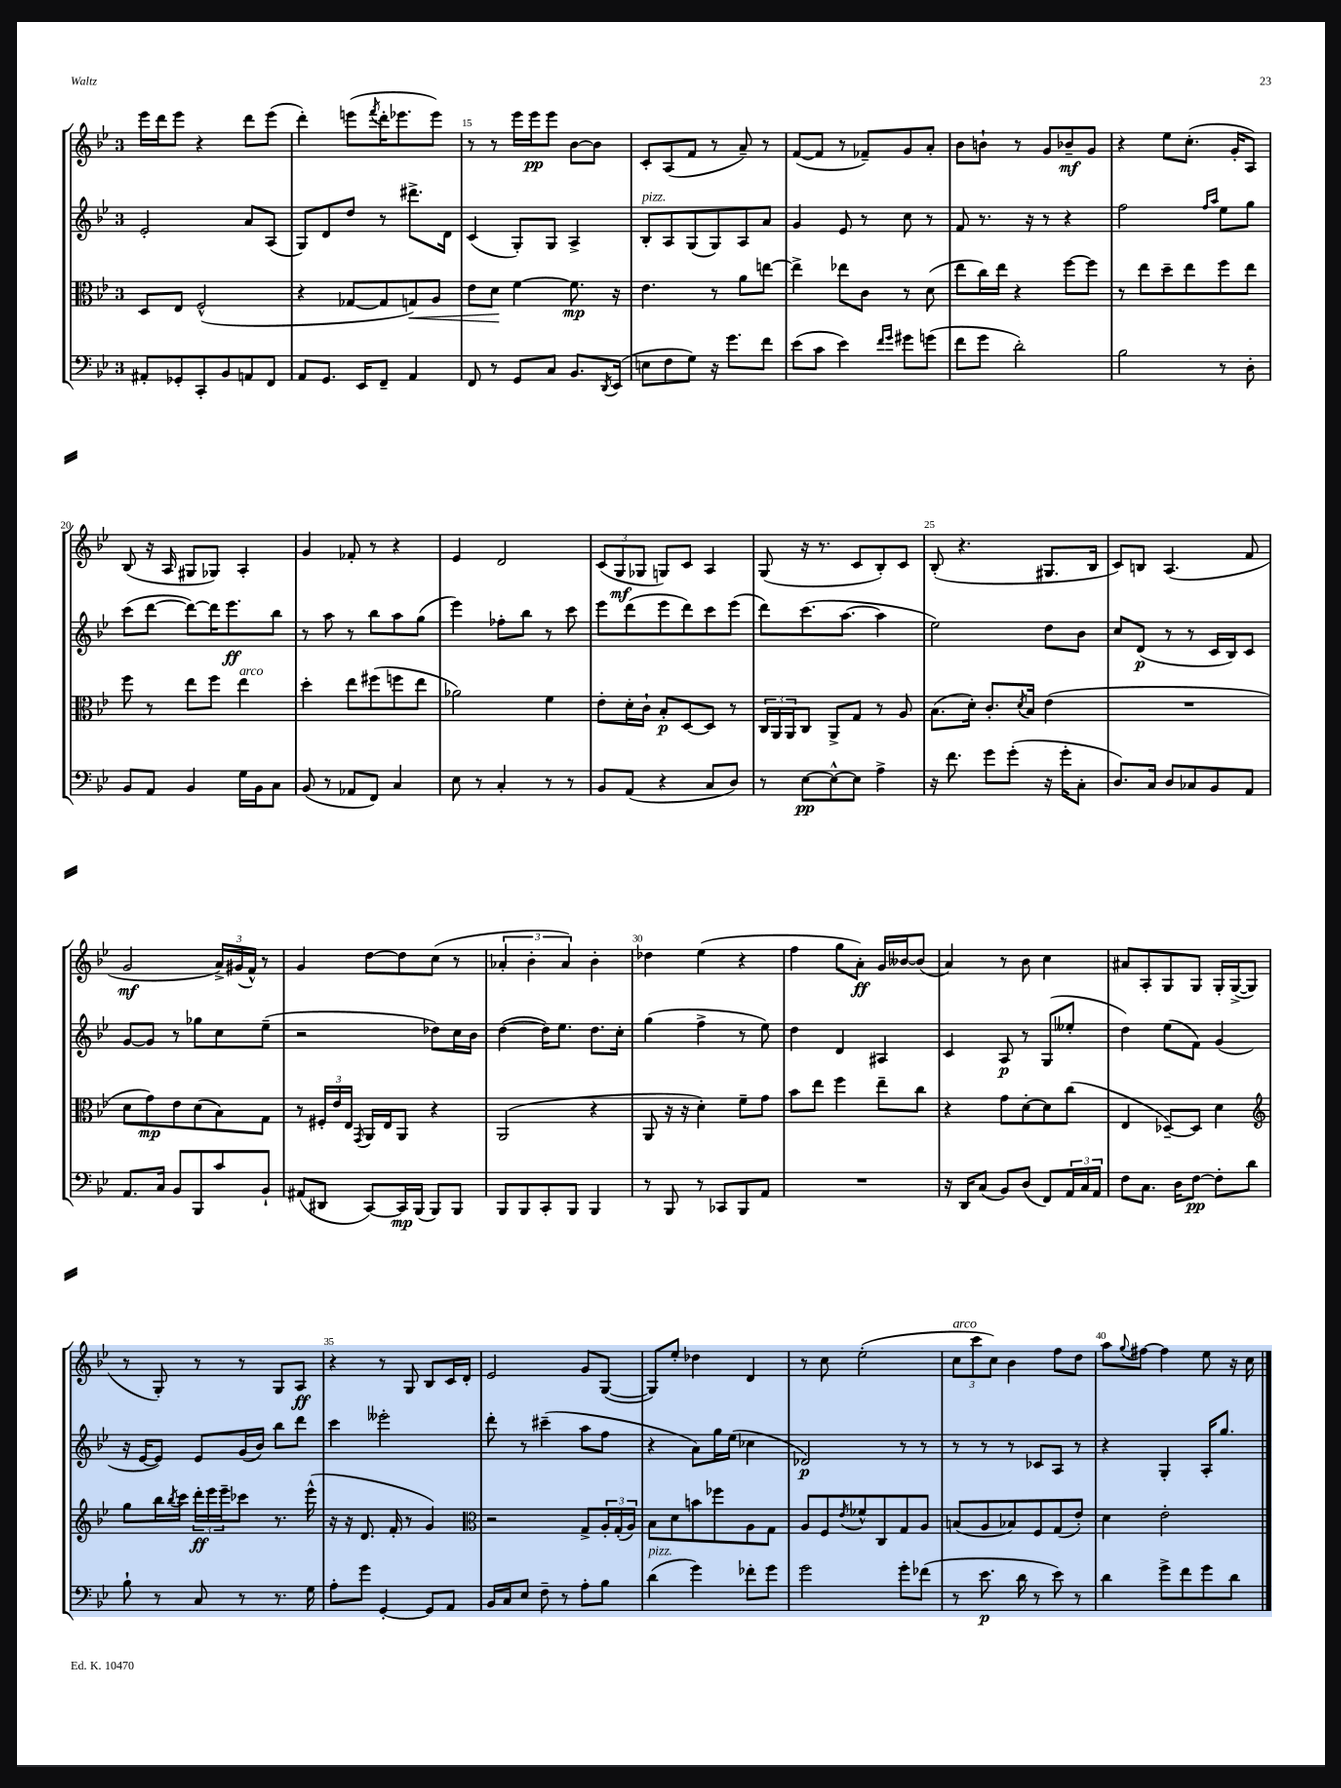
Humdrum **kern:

**kern	**kern	**kern	**kern
*staff4	*staff3	*staff2	*staff1
*clefF4	*clefC3	*clefG2	*clefG2
*k[b-e-]	*k[b-e-]	*k[b-e-]	*k[b-e-]
*M3/4	*M3/4	*M3/4	*M3/4
8AA#'	8D	2e-'	16eee-
.	.	.	16ddd
8GG-'	8E-	.	8eee-
8CC'	(2F^^	.	4r
8BB-	.	.	.
8AA	.	8a	8ddd
8FF	.	(8A	(8eee-
=	=	=	=
8AA	4r	8G)	4ddd')
8.GG	.	8d	.
.	[8G-	8dd	(8eee
16EE-	.	.	.
.	.	.	8qfff
8FF~	8G-]	8r	16ddd'
.	.	.	8.eee-
4AA	8G)	8.ddd#^	.
.	8A	.	8eee-)
.	.	16d	.
=	=	=	=
8FF	8e-	(4c	8r
8r	8d	.	8r
8GG	[4f	8G')	16eee-
.	.	.	16eee-
8C	.	8G	8eee-
8.BB-	8.f]	4A^	[8b-
.	.	.	8b-]
8qDD	.	.	.
(16EE-	16r	.	.
=	=	=	=
8E	4.e-	8B-'	8c'
8F	.	8A	(8A
8G)	.	(8G	8f
16r	8r	8G)	8r
8.g	.	.	.
.	8a	8A	8a~)
8f	[8ee	8a	8r
=	=	=	=
(8e-	4ee^]	4g	([8f
8c	.	.	8f]
4e-)	8ee-	8e-	8r
.	8c	8r	8f-~)
16qqf	.	.	.
16qqg	.	.	.
8g#	8r	8cc	8g
(8g	(8d	8r	8a'
=	=	=	=
8f	8ee-	8f	8b-
8g	16cc)	8.r	8b`
.	16ee-	.	.
2d')	4r	.	8r
.	.	16r	.
.	.	8r	8g
.	[8ff	4r	8b-~
.	8ff]	.	8g
=	=	=	=
2B-	8r	2ff	4r
.	8ee-	.	.
.	8dd~	.	8ee-
.	8ee-	.	(8.cc'
.	.	16qqff	.
.	.	16qqaa	.
8r	8ff	8ee-	.
.	.	.	16g'
8D'	8ee-	8gg	8A)
=	=	=	=
8BB-	8ff	(8ccc	(8B-
8AA	8r	[8ddd	16r
.	.	.	16A
4BB-	8ee-	8ddd_)	8G#
.	8ff	16ddd]	8G-)
.	.	8.eee-	.
16G	4ee-	.	4A'
16BB-	.	.	.
8C	.	8bb-	.
=	=	=	=
(8BB-	4dd'	8r	4g
8r	.	8aa	.
8AA-	8ee-	8r	8f-'
8FF)	(8ff#	8bb-	8r
4C	8ff	8aa	4r
.	8ee-	(8gg	.
=	=	=	=
8E-	2a-)	4eee-)	4e-
8r	.	.	.
4C'	.	8ff-'	2d
.	.	8bb-	.
8r	4f	8r	.
8r	.	8ccc	.
=	=	=	=
8BB-	8e-'	8eee-	(12c
.	.	.	12G
(8AA	16d'	(8ddd	.
.	.	.	12G-
.	16c`	.	.
4r	8B-'	8eee-	8G)
.	[8D	8ddd)	8c
8C	8D]	8ccc	4A
8D)	8r	(8eee-	.
=	=	=	=
8r	24C	8ddd)	(8G
.	24AA	.	.
.	24AA	.	.
[8E-	8C	(8.ccc	16r
.	.	.	8.r
8E-^^_	8AA^	.	.
.	.	[8.aa	.
8E-]	8G	.	8c
4A^	8r	4aa]	8B-')
.	8A	.	8c
=	=	=	=
16r	(8.B-	2ee-)	(8B-'
8.f	.	.	.
.	.	.	4.r
.	16d')	.	.
8g	8.c'	.	.
(8g'	.	.	.
.	8qd	.	.
.	16B-	.	.
16r	(4e-	8dd	8.G#
16g'	.	.	.
8C'	.	8b-	.
.	.	.	16B-
=	=	=	=
8.D)	2.r	8cc	8c)
.	.	(8d	8B
16C	.	.	.
8D	.	8r	(4.A
8C-	.	8r	.
8BB-	.	16c	.
.	.	16B-)	.
8AA	.	8c	8f
=	=	=	=
8.AA	8d	[8g	2g
.	8g)	8g]	.
16C	.	.	.
8BB-	8e-	8r	.
8BBB-	(8d	8gg-	.
8c	8B-)	8cc	24a^)
.	.	.	(24g#
.	.	.	24f^^)
8BB-`	8G	(8ee-~	8r
=	=	=	=
(8AA#	8r	2r	4g
8DD#	24F#'	.	.
.	24e-	.	.
.	24E-	.	.
.	8qGG	.	.
[8CC)	16AA	.	[8dd
.	16E-	.	.
16CC]	8AA	.	8dd]
(16BBB-	.	.	.
8BBB-)	4r	8dd-)	(8cc
8BBB-	.	16cc	8r
.	.	16b-	.
=	=	=	=
8BBB-	(2AA	([4dd	6a-'
8BBB-	.	.	.
.	.	.	6b-'
8CC'	.	16dd])	.
.	.	8.ee-	.
.	.	.	6a-)
8BBB-	.	.	.
4BBB-	4r	8.dd	4b-'
.	.	16cc'	.
=	=	=	=
8r	8AA	(4gg	4dd-
8BBB-	16r	.	.
.	16r	.	.
8r	4d')	4ff^	(4ee-
8CC-	.	.	.
8BBB-	8f~	8r	4r
8AA	8g	8ee-)	.
=	=	=	=
2.r	8b-	4dd	4ff
.	8ee-	.	.
.	4ff	4d	8gg
.	.	.	8a')
.	8ee-~	4A#	16g
.	.	.	[16b--
.	8cc	.	(8b--]
=	=	=	=
16r	4r	4c	4a)
16DD	.	.	.
(8C	.	.	.
8BB-)	8g	8A	8r
(8D	[8d'	8r	8b-
8FF)	8d]	(8G	4cc
24AA	(8cc	8ee--'	.
24C	.	.	.
24AA	.	.	.
=	=	=	=
8F	4E-	4dd)	8a#
8.C	.	.	8A'
.	[8D-~)	(8ee-	8G
16D	.	.	.
[8F	8D-]	8f)	8G
8F']	4d	(4g	16G'
.	.	.	([16G^
8d	.	.	8G]
=	=	=	=
*	*clefG2	*	*
8B-`	8gg	16r	8r
.	.	[16e-	.
8r	16bb-	8e-])	8G')
.	8qbb-	.	.
.	16ccc	.	.
8C	24ddd'	8e-	8r
.	24eee-	.	.
.	24eee-~	.	.
8r	8ccc-	(16g	8r
.	.	16b-)	.
8.r	8.r	8bb-	8G
.	.	8ddd	8A
16G	(16eee-^^	.	.
=	=	=	=
8A'	16r	4ccc	4r
.	16r	.	.
8g	8.d	.	.
[4GG'	.	2eee--'	8r
.	16f'	.	.
.	8r	.	8G
8GG]	4g)	.	8B-
8AA	.	.	16c
.	.	.	16d'
=	=	=	=
*	*clefC3	*	*
16BB-	2r	8ddd'	2e-
16C	.	.	.
8E-	.	8r	.
8F~	.	(4ccc#~	.
8r	.	.	.
8A'	8G^	8aa	8g
8B-	24A'	8ff	([8G
.	(24G'	.	.
.	24A)	.	.
=	=	=	=
(4d	8B-	4r	8G])
.	8d	.	8ee-'
4g)	8b	8a)	4dd-
.	8ff-	16gg	.
.	.	(16ee-	.
8f-'	8A	4cc-	4d
8g	8G	.	.
=	=	=	=
2g	8A	2d-)	8r
.	8F	.	8cc
.	8qe-	.	.
.	8f-^^	.	(2ee-'
.	8C	.	.
8g'	8G	8r	.
(8f-	8A	8r	.
=	=	=	=
8r	(8B	8r	12cc
.	.	.	12ccc
8.e-	8A	8r	.
.	.	.	12cc)
.	8B-)	8r	4b-
16d	.	.	.
8r	8F	8c-	.
8e-)	(8G	8A	8ff
8r	8e-')	8r	8dd
=	=	=	=
4d	4d	4r	8aa
.	.	.	8qqgg
.	.	.	[8ff#
8g^	2e-'	4G'	4ff#]
8f	.	.	.
8g	.	16A'	8ee-
.	.	8.gg	.
8d	.	.	16r
.	.	.	16cc
==	==	==	==
*-	*-	*-	*-
